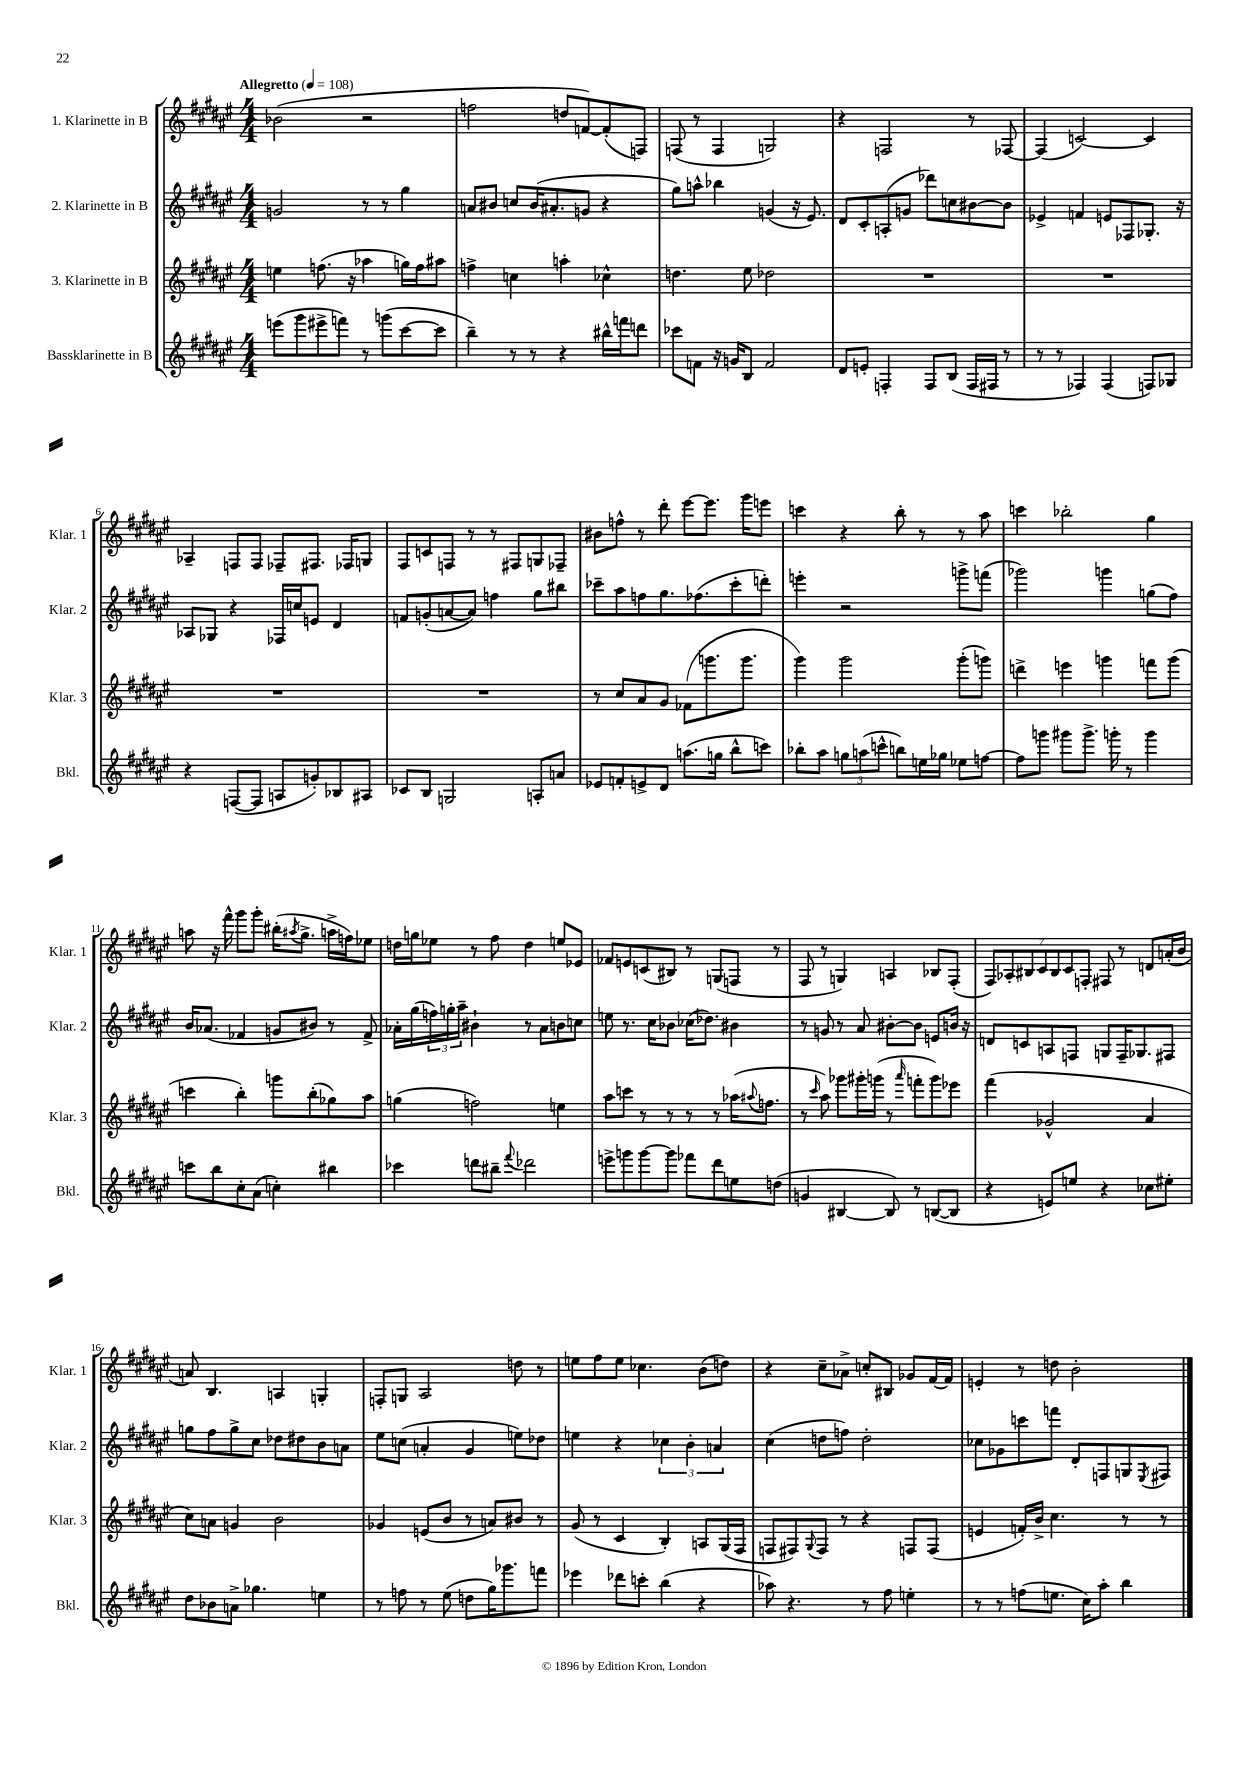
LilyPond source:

<<
\new StaffGroup <<
\new Staff = "s0" \with { instrumentName = "1. Klarinette in B" shortInstrumentName = "Klar. 1" } {
    \clef treble \key fis \major \numericTimeSignature \time 4/4 \tempo "Allegretto" 4 = 108
    bes'2( r2 |
    f''2 d''8 f'8~) f'8-.( f8) |
    f8( r8 f4 g2) |
    r4 f2 r8 fes8~ |
    fes4( c'2~) c'4 |
    aes4-- f8 f8 fes8-- fis8. fes16 g8 |
    fis8 c'8 f8 r8 r8 fis8 g8 fes8-- |
    bis'8 f''8-^ r8 dis'''8-. eis'''8~ eis'''8. gis'''16 e'''8 |
    c'''4 r4 b''8-. r8 r8 ais''8 |
    c'''4 bes''2-. gis''4 |
    a''8 r16 fis'''16-^ gis'''8 gis'''8-. bis''16-.( \acciaccatura { ais''8 } gis''8.-> a''16-> f''16) ees''8 |
    d''16 g''16 ees''8 r8 fis''8 d''4 e''8 ees'8 |
    fes'8 e'8 c'8( bis8) r8 g8( f8 r8 |
    fis8 r8 g4) a4 bes8 fis8-.( |
    \tuplet 7/4 { fis8) aes8-. bis8 cis'8 bis8 cis'8 f8-. } fis8 r8 d'8 a'16-.( b'16 |
    a'8) b4. a4 g4-. |
    f8-. g8 ais2 d''8 r8 |
    e''8 fis''8 e''8 ces''4. b'8( d''8) |
    r4 cis''8-- aes'8-> c''8-. bis8 ges'8 fis'16~ fis'16 |
    e'4-. r8 d''8 b'2-. \bar "|." |
}
\new Staff = "s1" \with { instrumentName = "2. Klarinette in B" shortInstrumentName = "Klar. 2" } {
    \clef treble \key fis \major \numericTimeSignature \time 4/4
    g'2 r8 r8 gis''4 |
    a'8 bis'8 c''8 bis'16( ais'8.-. g'8 r4 |
    gis''8) a''8-^ bes''4 g'4( r16 eis'8.) |
    dis'8 cis'8-. a8-.( g'8 des'''8) c''8 bis'8~ bis'8 |
    ees'4-> f'4 e'8 fes8 ges8.-. r16 |
    aes8 ges8 r4 fes16 c''16 e'8 dis'4 |
    f'8 g'8-.( a'8~ a'8) f''4 gis''8 bis''8 |
    ces'''8-- ais''8 f''8 gis''8. fes''8.( ces'''8-. d'''8-.) |
    e'''4-. r2 g'''8-> f'''8( |
    ges'''2) g'''4 g''8( fis''8) |
    b'16 aes'8.( fes'4 g'8 bis'8) r8 fes'8-> |
    aes'16-. gis''16( \tuplet 3/2 { f''16) g''16-. ais''16-- } bis'4-! r8 aes'8 b'8 c''8 |
    e''8 r8. cis''16 bes'8 ces''16( des''8.) bis'4 |
    r8 g'8 r8 ais'8 bis'8~-. bis'8 e'8 b'16 r16 |
    d'8 c'8 a8 f8 g8 f16-- ges8. fis8 |
    g''8 fis''8 g''8-> cis''8 des''8 dis''8 b'8 a'8 |
    eis''8 c''8( a'4-. gis'4 e''8) des''8 |
    e''4 r4 \tuplet 3/2 { ces''4 b'4-. a'4 } |
    cis''4( d''8 f''8) d''2-. |
    ces''8 ges'8 c'''8 f'''8 dis'8-. f8 g8 \acciaccatura { eis8 } fis8 \bar "|." |
}
\new Staff = "s2" \with { instrumentName = "3. Klarinette in B" shortInstrumentName = "Klar. 3" } {
    \clef treble \key fis \major \numericTimeSignature \time 4/4
    e''4 f''8.( r16 aes''4 g''16) f''16 ais''8 |
    f''4-> c''4 a''4-. ces''4-^ |
    d''4. eis''8 des''2 |
    R1 |
    R1 |
    R1 |
    R1 |
    r8 cis''8 ais'8 gis'8 fes'8( g'''8. g'''8. |
    gis'''4) gis'''2 gis'''8-.( g'''8) |
    d'''4-> e'''4 g'''4 f'''8 g'''8( |
    c'''4 b''4-.) g'''8 b''8-.( ges''8) ais''8 |
    g''4( f''2) e''4 |
    ais''8 c'''8 r8 r8 r8 r8 aes''16( \appoggiatura { ais''8 } f''8. |
    r8 \grace { cis'''16 } ais''8) ges'''8 gis'''16-. g'''16( r8 \grace { ais'''16 } f'''8-. g'''8) ees'''8 |
    fis'''4( ges'2-^ ais'4 |
    cis''8) a'8 g'4 b'2 |
    ges'4 e'8( b'8 r8 a'8) bis'8 r8 |
    gis'8( r8 cis'4 b4-.) a8 gis16( fis16 |
    f8 fis8) \appoggiatura { gis8 } fis8 r8 r4 f8 f8( |
    e'4 f'16-.) b'16-> cis''4. r8 r8 \bar "|." |
}
\new Staff = "s3" \with { instrumentName = "Bassklarinette in B" shortInstrumentName = "Bkl." } {
    \clef treble \key fis \major \numericTimeSignature \time 4/4
    e'''8( gis'''8 eis'''8-> f'''8) r8 g'''8( cis'''8~ cis'''8 |
    b''4--) r8 r8 r4 bis''16-^ f'''16 d'''8 |
    ces'''8 f'8 r16 g'16 b8 f'2 |
    dis'8 e'8-. f4-. f8 b8( f16 fis16 r8 |
    r8 r8 fes4) fes4( f8) ges8 |
    r4 f8~( f8 a8 g'8-.) bes8 ais8 |
    ces'8 b8 g2 a8-. a'8 |
    ees'8 f'8-. e'8-> dis'8 a''8.( g''16 b''8-^ c'''8) |
    bes''8-. ais''8 \tuplet 3/2 { g''8 a''8( c'''8-^ } b''8) e''16 ges''16 ees''8 f''8~ |
    f''8 g'''8 gis'''8 gis'''8.-> g'''16-. r8 g'''4 |
    c'''8 b''8 cis''8-. ais'8( c''4-.) bis''4 |
    ces'''4 d'''8 bis''8-- \appoggiatura { fis'''8 } des'''2 |
    e'''8-> g'''8 g'''8~ g'''8 fes'''8 dis'''8 e''8 d''8( |
    g'4 bis4~ bis8) r8 b8~( b8 |
    r4 e'8) e''8 r4 ces''8 eis''8-. |
    dis''8 bes'8 a'8-> ges''4. e''4 |
    r8 f''8 r8 eis''8( d''8 gis''16) ges'''8. f'''8 |
    ees'''4 des'''8 c'''8-. b''4( r4 |
    aes''8) r4. r8 fis''8 e''4-. |
    r8 r8 f''8( e''8. cis''16) ais''8-. b''4 \bar "|." |
}
>>
>>
